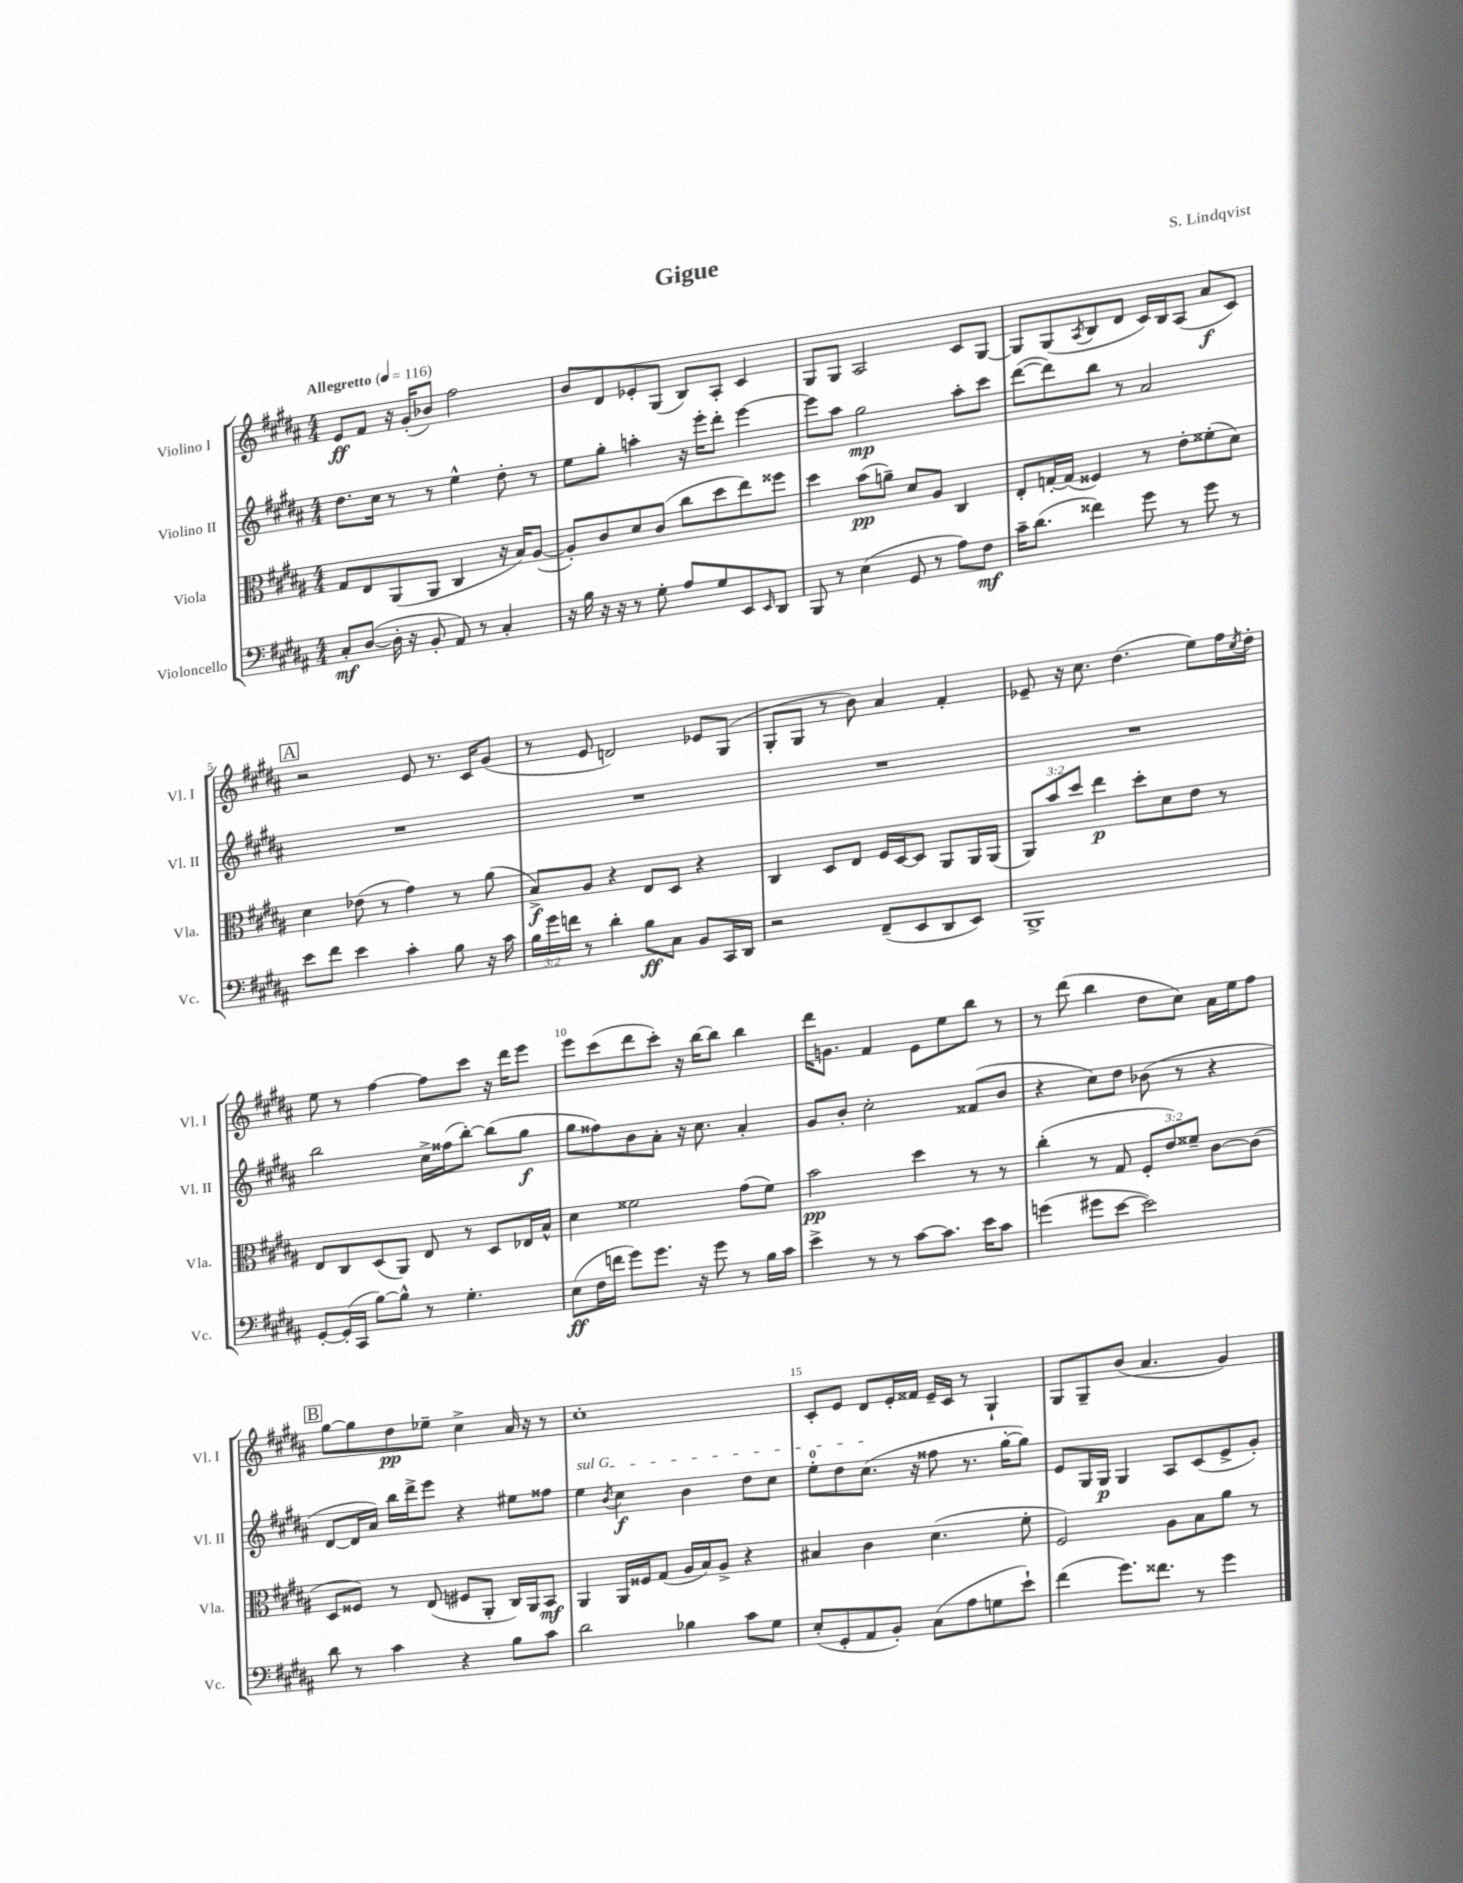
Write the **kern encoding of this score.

**kern	**kern	**kern	**kern
*staff4	*staff3	*staff2	*staff1
*clefF4	*clefC3	*clefG2	*clefG2
*k[f#c#g#d#a#]	*k[f#c#g#d#a#]	*k[f#c#g#d#a#]	*k[f#c#g#d#a#]
*M4/4	*M4/4	*M4/4	*M4/4
*MM116	*MM116	*MM116	*MM116
8C#'/L	8G#/L	8.dd#\L	8e/L
([8D#/J	8E/	.	8f#/J
.	.	16cc#\Jk	.
16D#'\]	(8AA#/	8r	16r
16r	.	.	(16g#'/LK
8BB'/	8AA#/J	8r	8b-/J)
8AA#/)	4C#/	4ee^^\	2ff#\
8r	.	.	.
4C#'/	16r	8dd#'\	.
.	16B/LK)	.	.
.	([8A#/J	8r	.
=	=	=	=
16r	8A#'/]L)	8ee\L	8b/L
16B\	.	.	.
16r	8c#/	8gg#'\J	8d#/
16r	.	.	.
8r	8d#/	4aa'\	8e-'/
8G#'\	(8c#/J	.	(8G#/J
8A#/L	8cc#\L	16r	8B/L)
.	.	16eee'\LK	.
8G#/	8dd#\	8ddd#'\J	8A#'/J
8EE/	8ee\)	[4eee\	4c#/
16qqEE/	.	.	.
8DD#/J	8ff##\J	.	.
=	=	=	=
8BBB/	4dd#\	8eee\]L	8G#/L
8r	.	8aa#\J	8G#/J
(4E\	(8b\L	2gg#\	2A#/
.	8a~\J)	.	.
8GG#/	8d#/L	.	.
8r	8A#/J	.	.
8A#\L)	4C#/	8aa#'\L	8c#/L
8F#\J	.	8ccc#\J	[8G#/J
=	=	=	=
16c#~\LK	8E'/L	([8ddd#\L	8G#/]L
(8.d#\J	.	.	.
.	[16G'/L	8ddd#\])	(8G#/
.	(16G/]JJ	.	.
.	.	.	8qA#/
4f##\)	4F##/)	8bb\J	8B/
.	.	8r	8d#/J
8g#\	8r	2a#/	16c#/LL)
.	.	.	16B/J
8r	8e'\L	.	(8A#/J
8g#\	(8f##'\	.	8a#/L
8r	8d#\J)	.	8c#/J)
=	=	=	=
8e\L	4d#\	1r	2r
8f#\J	.	.	.
4e\	(8e-\	.	.
.	8r	.	.
4c#'\	4g#\)	.	8e/
.	.	.	8.r
8B\	8r	.	.
.	.	.	16c#/LK
16r	(8a#\	.	(8g#/J
16c#\	.	.	.
=	=	=	=
24B\LL	8B^/L)	1r	8r
24g#\	.	.	.
24f\JJ	.	.	.
8r	8A#/J	.	8e/
4d#'\	4r	.	2d/)
8B\L	8E/L	.	.
8C#\J	8D#/J	.	.
8BB/L	4r	.	8e-/L
16CC#/L	.	.	(8G#/J
16DD#/JJ	.	.	.
=	=	=	=
2r	4C#/	1r	8G#'/L
.	.	.	8G#/J
.	8D#/L	.	8r
.	8E/J	.	8b\)
(8FF#~/L	16F#/LL	.	4a#/
.	[16D#/J	.	.
8EE/	8D#/]J	.	.
8DD#/	8AA#/L	.	4f#'/
8EE/J)	16AA#/L	.	.
.	(16AA#/JJ	.	.
=	=	=	=
1BBB^	12AA#/L)	1r	8e-~/
.	12b/	.	.
.	.	.	16r
.	12dd#/J	.	.
.	.	.	8.cc#\
.	4ee\	.	.
.	.	.	(4.dd#\
.	8dd#'\L	.	.
.	8d#\	.	.
.	8e\J	.	8ee\L)
.	8r	.	16ff#\L
.	.	.	8qcc#/
.	.	.	16dd#'\JJ
=	=	=	=
[8GG#'/L	8E/L	2bb\	8ee\
(16GG#'/]L	8C#/	.	8r
16CC#/JJ	.	.	.
[8B\L)	(8D#/	.	[4ff#\
8B^^\]J	8AA#/J)	.	.
8r	8E/	16cc#^\LL	8ff#\]L
.	.	(16ff##\J	.
4.G#'\	8r	[8bb'\J)	8ccc#\J
.	8D#/L	(8bb\]L	16r
.	.	.	16ddd#\LK
.	16E-/L	8gg#\J	8eee\J
.	16B^^/JJ	.	.
=	=	=	=
(8E\L	4d#\	8gg#\L	8eee\L
16F#\L	.	8ff##\)	(8ccc#\
16f\JJ	.	.	.
8g#\L)	2f##\	8b\	8ddd#\
8.g#\J	.	8a#'\J	8ccc#'\J)
.	.	16r	16r
16r	.	8.cc#\	[16bb\LK
8g#\	.	.	8bb\]J
8r	(8g#\L	4a#'/	4bb\
16B\LL	8f##\J)	.	.
16c#\JJ	.	.	.
=	=	=	=
4e^\	2b\	8g#/L	16ddd#\LK
.	.	.	8.g\J
.	.	8b'/J	.
8r	.	2cc#'\	4f#/
8r	.	.	.
[8c#\L	4dd#\	.	8e\L
8.c#\]J	.	.	8ee\
.	8r	(8f##/L	8bb\J
16e\LK	.	.	.
8c#\J	8r	8b/J	8r
=	=	=	=
(4g\	(4cc#'\	4r	8r
.	.	.	(8ddd#\
8g#\L	8r	8cc#\L)	4bb\
[8e\J	8G#/	8dd#\J	.
2e\])	12F#'/L	(8b-\	8dd#\L
.	12e/)	.	.
.	.	8r	8cc#\J)
.	12f##~/J	.	.
.	[8c#\L	4r	16a#\LL
.	.	.	16ee\J
.	(8c#\]J	.	8ff#\J
=	=	=	=
8d#\	8D#/L	[8d#/L	[8gg#\L
8r	8F##/J)	16d#/]L	8gg#\]
.	.	16a#/JJ)	.
4c#\	8r	16bb\LL	8dd#\
.	.	16ddd#^\J	.
.	(8E/	8eee\J	8ee-~\J
4r	8F#/L	4r	4cc#^\
.	8AA#'/J	.	.
8B\L	16C#/LL)	8ee#\L	16a#/
.	16AA#/J	.	16r
8c#\J	8BB/J	8ff##\J	8r
=	=	=	=
2d#\	4AA#/	4ee\	1cc#'
.	.	8qb/	.
.	16AA#/LL	4cc#\	.
.	16F##/J	.	.
.	(8G#/J	.	.
4B-\	16A#/LL	4b\	.
.	16B/J)	.	.
.	8A#^/J	.	.
8c#\L	4r	8dd#\L	.
8G#\J	.	8cc#\J	.
=	=	=	=
(8E'/L	4B#/	8ee'\L	8c#'/L
8GG#'/	.	8dd#\	8e/J
8AA#/	4c#\	(8.cc#\J	8d#/L
8BB'/J)	.	.	16e'/L
.	.	16r	16f##/JJ
(8C#\L	(4.d#\	8ff##\	16e~/LL
.	.	.	16c#/JJ
8A#\	.	8.r	8r
8G\	.	.	4G#`/
.	.	[16gg#'\LK	.
8e`\J)	8f#'\	8gg#\]J)	.
=	=	=	=
(4f#\	2F#/)	8e/L	8G#/L
.	.	16G#/L	8G#~/
.	.	16G#/JJ	.
8.g#\L)	.	4G#/	(8b/J
.	.	.	4.a#/
8.f##\J	.	.	.
.	8A#\L	8A#/L	.
8r	8B\	(8c#/	.
4g#\	8a#\J	8e^/	4g#/)
.	8r	8g#'/J)	.
==	==	==	==
*-	*-	*-	*-
